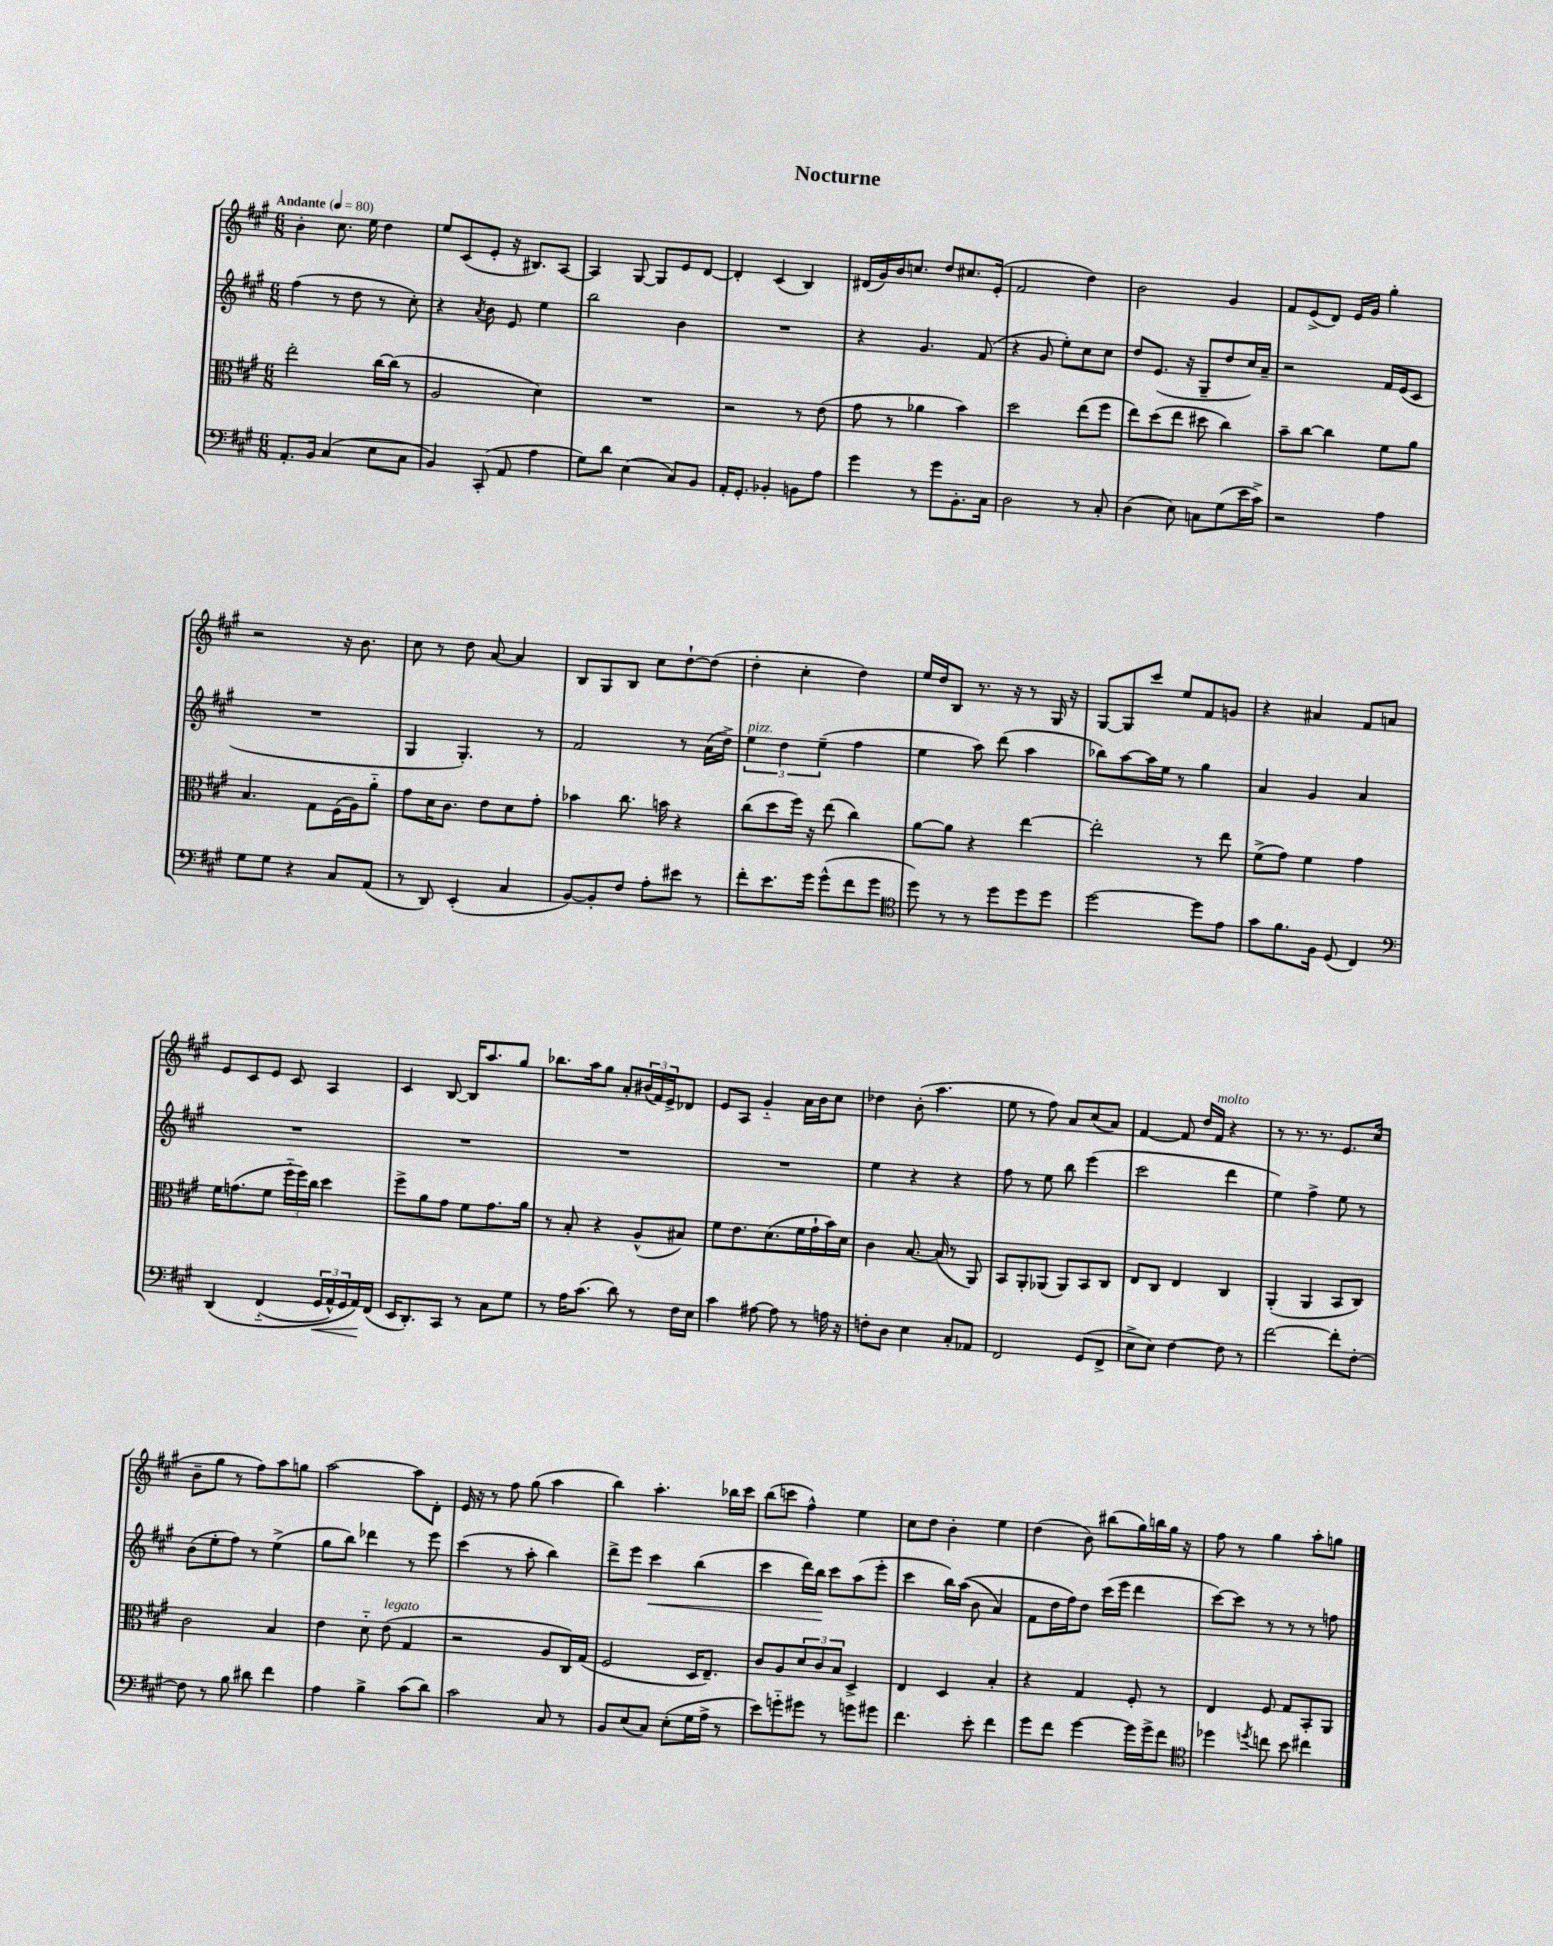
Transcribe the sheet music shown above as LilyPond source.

\header { title = "Nocturne" }
<<
\new StaffGroup <<
\new Staff = "s0" {
    \clef treble \key a \major \numericTimeSignature \time 6/8 \tempo "Andante" 4 = 80
    b'4-. cis''8. e''16 d''4 |
    e''8 cis'8( e'8-. r16 bis8.) a8~ |
    a4 gis8~ gis8 e'8 d'8~ |
    d'4-. cis'4( b4) |
    dis'16( gis'16) b'16 c''8. d''8 cis''8. e'16-.( |
    fis'2 d''4) |
    b'2 gis'4 |
    fis'8 e'8->( d'8) e'16 gis'16 gis''4-. |
    r2 r16 b'8. |
    cis''8 r8 d''8 a'8~ a'4 |
    b8 gis8 b8 cis''8 d''8~-! d''8( |
    d''4-. cis''4-. d''4) |
    e''16 d''16 b8 r8. r16 r8 gis16 r16 |
    gis8~ gis8 cis'''8 e''8 fis'8 g'8 |
    r4 ais'4 fis'8 a'8 |
    e'8 cis'8 e'8 cis'8 a4 |
    cis'4 b8~ b16 a''8. gis''8 |
    bes''8. a''16 gis''8 a'8-. \tuplet 3/2 { bis'16( fis'16) e'16-> } des'8 |
    e'8 a8 gis'4-_ a'16 b'16 cis''8 |
    des''4 b'8-.( a''4. |
    e''8 r8 fis''8) a'8 cis''8( a'8) |
    fis'4~ fis'8 d''16 fis'16^\markup { \italic "molto" } r4 |
    r8 r8. r8. e'8. cis''16( |
    b'8-- gis''8 r8 fis''8) a''8 g''8 |
    a''2~ a''8 d'8-. |
    e'16 r16 r8 fis''8 gis''8( a''4 |
    b''4) a''4.-. bes''16 cis'''16 |
    b''8( c'''8 fis''4-^) e''4 |
    cis''8 d''8 b'4-. e''4 |
    d''4( b'8) bis''8( gis''16) b''16 gis''16 r16 |
    fis''8 r8 gis''4 a''8-. g''8 \bar "|." |
}
\new Staff = "s1" {
    \clef treble \key a \major \numericTimeSignature \time 6/8
    fis''4( r8 d''8 r8 cis''8-.) |
    r4 \acciaccatura { a'8 } b'8 e'8 e''4 |
    b''2 b'4 |
    R2. |
    r4 gis'4. fis'8( |
    r4 gis'8 e''8-.) cis''8 cis''8 |
    d''8 e'8.( r16 gis8-- d''8 cis''16) a'16-- |
    r2 fis'16 e'16( cis'8 |
    R2. |
    gis4 gis4.-.) r8 |
    fis'2 r8 a'16( d''16->) |
    \tuplet 3/2 { e''4^\markup { \italic "pizz." } d''4 e''4--( } fis''4 |
    e''4 a''8) d'''8( a''4 |
    bes''8) a''8~ a''16 e''16 r8 gis''4 |
    a'4 gis'4 a'4 |
    R2. |
    R2. |
    R2. |
    R2. |
    e''4 r4 r4 |
    fis''8 r8 e''8 b''8 e'''4( |
    cis'''2 d'''4 |
    e''4) fis''4-> e''8 r8 |
    b'8( e''8-. fis''8) r8 e''4->( |
    gis''8 b''8) des'''4 r8 e'''8 |
    cis'''4( r8 a''8-. b''4) |
    d'''8-> e'''8 cis'''4\< b''4( |
    cis'''4 d'''16) b''16\! cis'''8 a''8( e'''8-. |
    cis'''4 b''16) a''16(\( b'8 a'4) |
    fis'8 d''16 fis''16\) d''8 cis'''16( e'''16 d'''4 |
    cis'''8~) cis'''8 r8 r8 r8 f''8 \bar "|." |
}
\new Staff = "s2" {
    \clef alto \key a \major \numericTimeSignature \time 6/8
    e''2-. cis''16~ cis''16( r8 |
    a2 d'4) |
    R2. |
    r2 r8 e'8( |
    gis'8 r8 aes'4 b'4) |
    d''2 e''8( fis''8 |
    e''8) d''8( e''8 dis''8 cis''4) |
    b'8-- cis''8~ cis''4 fis'8 a'8 |
    b4. gis8 fis16( a16) a'8-_ |
    gis'8 d'16 cis'8. e'8 d'8 gis'8-. |
    bes'4 cis''8. b'16 r4 |
    cis''8( d''8 fis''16) r16 e''8( cis''4) |
    a'8~ a'8 r4 e''4~ |
    e''2-. r8 e''8 |
    fis'8->( gis'8) fis'4 gis'4 |
    fis'16 g'8.( fis'8 \tuplet 3/2 { fis''16-_ fis''16) cis''16 } d''4 |
    fis''8-> a'8 gis'8 fis'8 gis'8. a'16 |
    r8 b8-. r4 a8-^( bis8) |
    fis'8 e'8. d'8.( fis'16 gis'16-! b'16) d'16 |
    cis'4 b8.~ b16( r8 a,8) |
    b,8 a,8-. aes,8( aes,8) b,8 cis8 |
    e8 cis8 e4 cis4 |
    a,4-.( a,4 b,8 cis8) |
    cis'2 b4 |
    e'4 d'8-_ e'8^\markup { \italic "legato" }( gis4 |
    r2 a8 cis16) gis16( |
    fis2 d16 e8.--) |
    cis'8 a8 \tuplet 3/2 { d'8 cis'8 b8 } d4-> |
    e4 d4 b4-. |
    r4 gis4 fis8-. r8 |
    e4 fis8 gis8 b,8-. a,8 \bar "|." |
}
\new Staff = "s3" {
    \clef bass \key a \major \numericTimeSignature \time 6/8
    a,8.-. b,16 cis4( e8 cis8 |
    b,4) cis,8-.( a,8 a4 |
    gis8) d'8 e4( cis8) b,8 |
    a,16-. gis,8.-. bes,4-. b,8 a8 |
    gis'4 r8 gis'8 b,8.-. cis16 |
    d2 r8 cis8-. |
    d4( e8) c8 gis8( e'16 cis'16->) |
    r2 a4 |
    gis8 gis8 r4 cis8 a,8( |
    r8 d,8) e,4-.( cis4 |
    b,8~) b,8-. fis8 a8-. eis'8 r8 |
    fis'8-. e'8. gis'16 gis'8-^( fis'8 gis'8 |
    \clef tenor d''8) r8 r8 d''8 d''8 d''8 |
    d''2~ d''8 e'8 |
    gis'8 fis'8. fis16 d8( cis4) |
    \clef bass d,4\( fis,4-_( \tuplet 3/2 { gis,16\< a,16-^) gis,16 } a,16\!\) fis,16( |
    e,16 d,8.-.) cis,8 r8 cis8 gis8 |
    r8 a16 cis'8.( d'8) r8 fis16 e16 |
    cis'4 ais8~ ais8 r8 a16 r16 |
    f8-. d8 e4 cis8-. aes,8 |
    fis,2 gis,8( fis,8-> |
    e8-> e8) fis4~ fis8 r8 |
    fis'2~ fis'8-. fis8~-. |
    fis8 r8 b8 dis'8 fis'4 |
    a4 b4-> cis'8( d'8) |
    cis'2 cis8 r8 |
    b,8 e8( cis8) e8-.( gis16 a16-> r8 |
    e'8) g'8-_ gis'8 r8 g'8 gis'8 |
    fis'4. e'8-. fis'4 |
    gis'8 fis'8 gis'4~ gis'16 gis'16-> fis'8 |
    \clef tenor des''4 \acciaccatura { d''8 } c''8 b'8 cis''4 \bar "|." |
}
>>
>>
\layout { \context { \Score \remove "Bar_number_engraver" } }
